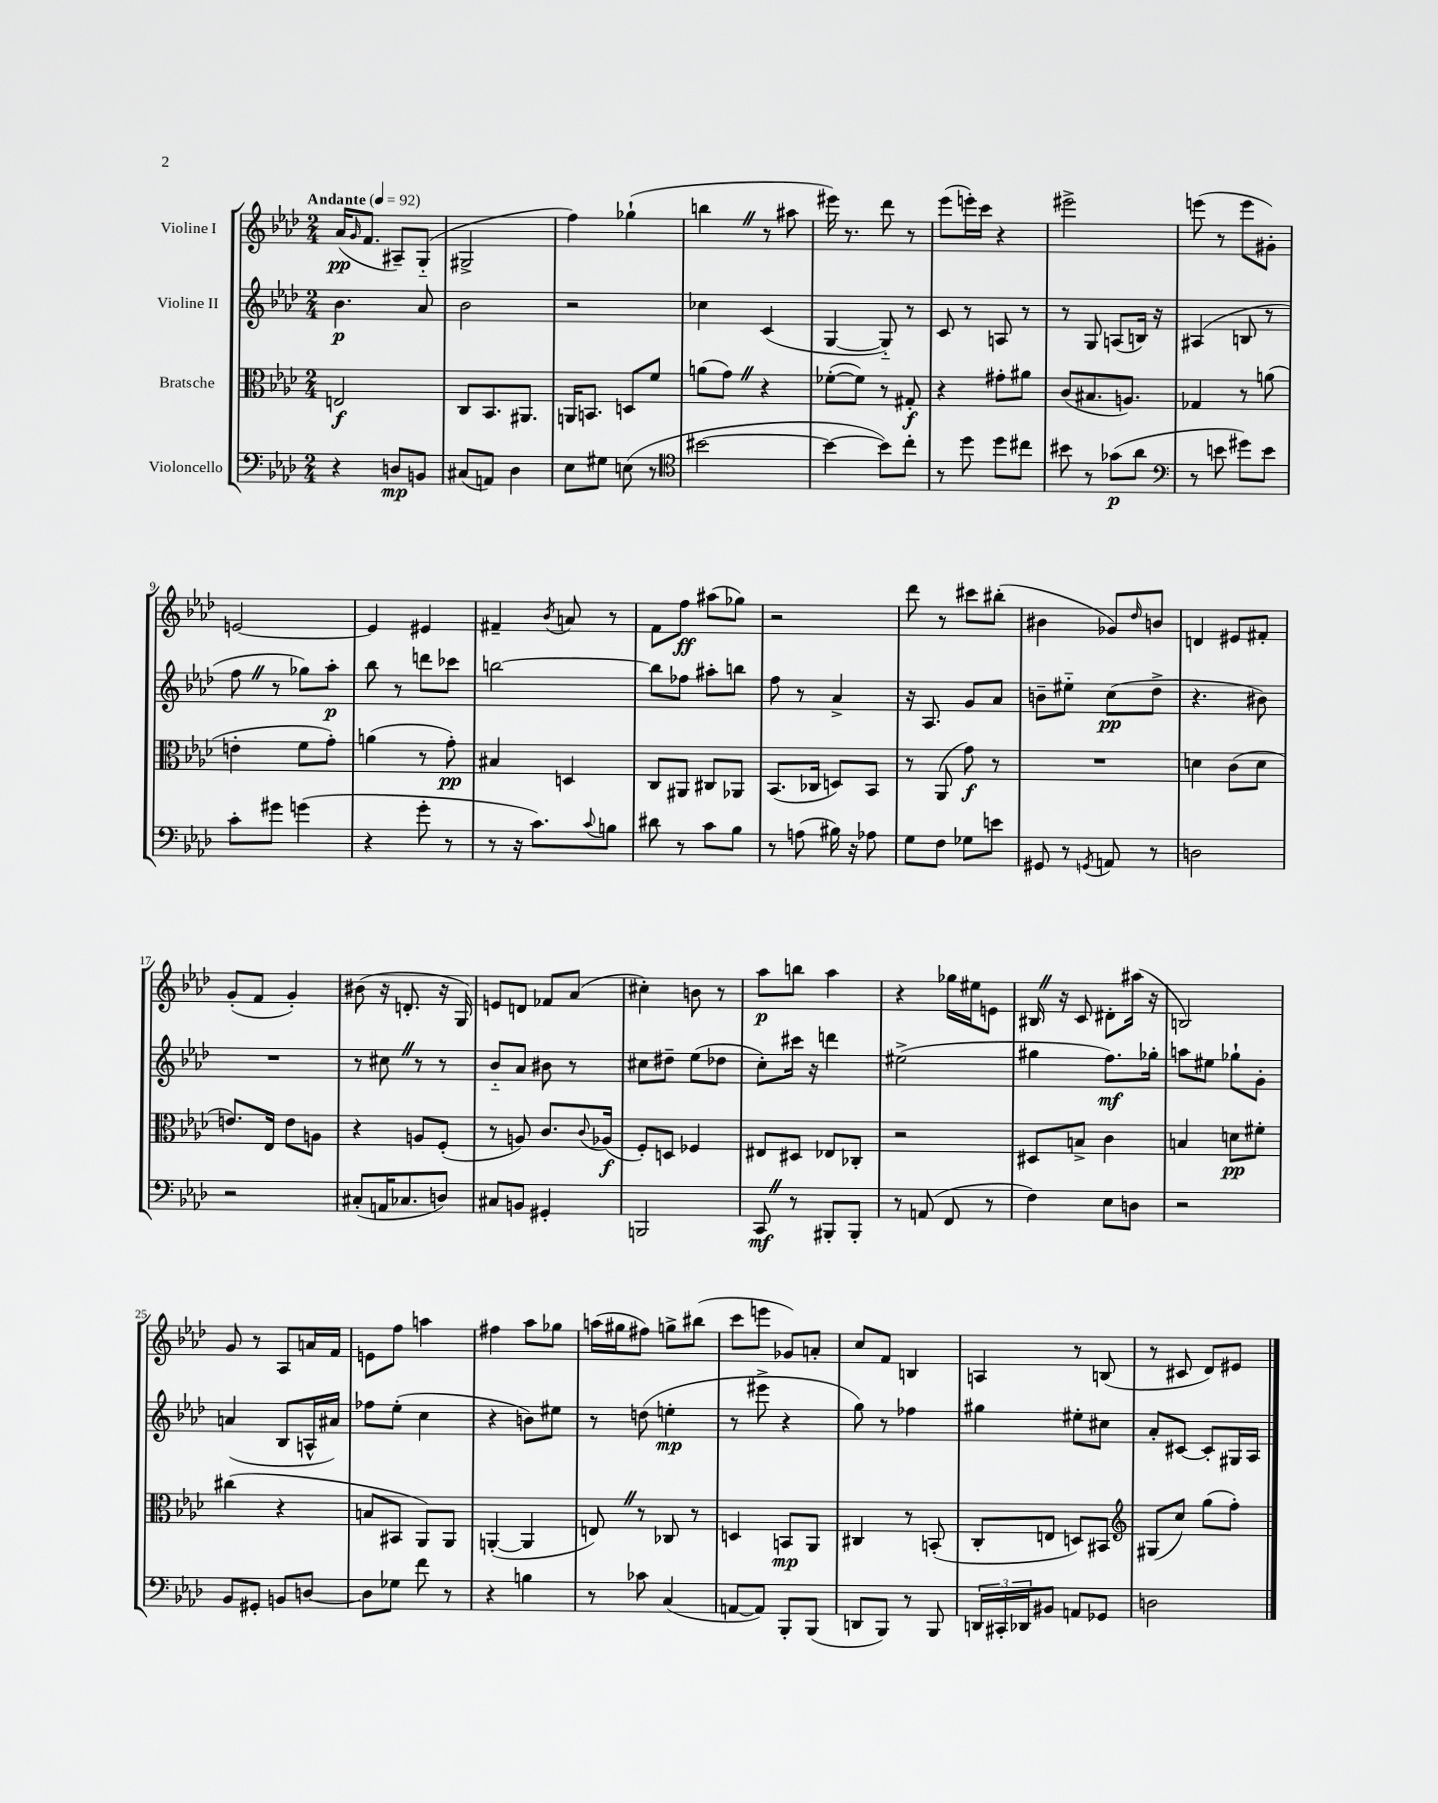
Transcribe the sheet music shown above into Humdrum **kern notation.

**kern	**kern	**kern	**kern
*staff4	*staff3	*staff2	*staff1
*clefF4	*clefC3	*clefG2	*clefG2
*k[b-e-a-d-]	*k[b-e-a-d-]	*k[b-e-a-d-]	*k[b-e-a-d-]
*M2/4	*M2/4	*M2/4	*M2/4
*MM92	*MM92	*MM92	*MM92
4r	2E	4.b-	(16a-
.	.	.	16qqg
.	.	.	8.f
8D	.	.	8A#~)
8BB	.	8a-	(8G'~
=	=	=	=
(8C#	8C	2b-	2G#^
8AA)	8.BB-	.	.
4D-	.	.	.
.	8.AA#	.	.
=	=	=	=
8E-	16AA	2r	4ff)
.	8.BB	.	.
8G#	.	.	.
(8E	8D	.	(4gg-`
8r	8f	.	.
=	=	=	=
*clefC4	*	*	*
[2b#	(8a	4cc-	4bb
.	8g)	.	.
.	4r	(4c	8r
.	.	.	8aa#
=	=	=	=
4b#_	([8f-'	[4G	16eee#)
.	.	.	8.r
.	8f-])	.	.
8b#])	8r	8G'~])	8ddd-
8cc'	8G#'	8r	8r
=	=	=	=
8r	4r	8c	(8eee-
8dd-	.	8r	16eee')
.	.	.	16ccc
8dd-	8g#'	8A	4r
8cc#	8a#	8r	.
=	=	=	=
8b#	(8c	8r	2eee#^
8r	8.B#	8G	.
(8g-	.	(8A	.
.	8.A)	.	.
8a-	.	16B)	.
.	.	16r	.
=	=	=	=
*clefF4	*	*	*
8r	4G-	(4A#	(8eee
8e	.	.	8r
8g#)	8r	8B	8eee
8e	(8a	8r	8g#')
=	=	=	=
8c'	4e'	8ff	[2e
8g#	.	8r	.
(4g	8f	8gg-)	.
.	8g')	8aa-'	.
=	=	=	=
4r	(4a	8bb-	4e]
.	.	8r	.
8g'	8r	8ddd	4e#
8r	8g')	8ccc-	.
=	=	=	=
8r	4B#	[2bb	4f#~
16r	.	.	.
8.c)	.	.	.
.	.	.	8qb-
.	4D	.	8a
8qqc	.	.	.
8B	.	.	8r
=	=	=	=
8d#	8C	8bb]	8f
8r	8AA#	8ff-	8ff
8c	8C#	8aa#'	(8aa#
8B-	8AA-	8bb	8gg-)
=	=	=	=
8r	(8.BB-	8ff	2r
(8A	.	8r	.
.	16C-	.	.
16B#)	8D)	4a-^	.
16r	.	.	.
8A-	8BB-	.	.
=	=	=	=
8G	8r	16r	8ddd-
.	.	8.A-	.
8F	(8AA-	.	8r
8G-	8g)	8g	8ccc#
8e	8r	8a-	(8bb#'
=	=	=	=
8GG#	2r	8b~	4b#
8r	.	8ee#'~	.
8qGG	.	.	.
8AA	.	(8cc	8g-)
.	.	.	16qqdd-
8r	.	8dd-^	8b
=	=	=	=
2D	4d	4.r	4d
.	(8c	.	8e#
.	8d	8b#)	8f#'
=	=	=	=
2r	8.e)	2r	(8g'
.	.	.	8f
.	16E-	.	.
.	8e	.	4g')
.	8A	.	.
=	=	=	=
(8C#'	4r	8r	(8b#
16AA	.	8cc#	16r
8.C-	.	.	8.d'
.	8A	8r	.
8D)	(8F'	8r	16r
.	.	.	16G)
=	=	=	=
8C#	8r	8b-'~	8e
8BB	8A)	8a-	8d
4GG#'	8.c	8b#	8f-
.	.	8r	(8a-
.	8qqc	.	.
.	(16A-	.	.
=	=	=	=
2BBB	8F')	8cc#	4cc#')
.	8D	8dd#~	.
.	4F-	(8ee-	8b
.	.	8dd-	8r
=	=	=	=
8CC	8E#	8cc')	8aa-
8r	8D#	16ccc#	8bb
.	.	16r	.
8BBB#'	8E-	4ddd	4aa-
8BBB#'	8C-'	.	.
=	=	=	=
8r	2r	(2ee#^	4r
(8AA	.	.	.
8FF	.	.	16gg-
.	.	.	16ee#
8r	.	.	8e
=	=	=	=
4F)	8D#	4gg#	16B#
.	.	.	16r
.	8B^	.	8c
8E-	4c	8.ff)	8d#'
8D	.	.	(16aa#
.	.	16gg-'	16r
=	=	=	=
2r	4B	8aa	2B)
.	.	8ee#	.
.	8d	8gg-`	.
.	8f#'	8g'	.
=	=	=	=
8BB-	(4cc#	(4a	8g
8GG#'	.	.	8r
8BB	4r	8B-	8A-
[8D	.	16A^^	16a
.	.	16a#)	16f
=	=	=	=
8D]	8B	8ff-	8e
8G-	8BB#	(8ee-'	8ff
8f	8AA-)	4cc	4aa
8r	8AA-	.	.
=	=	=	=
4r	([4AA'	4r	4ff#
4B	4AA]	8b)	8aa-
.	.	8ee#	8gg-
=	=	=	=
8r	8E)	8r	(16aa
.	.	.	16gg#
8c-	8r	(8dd	8ff#)
(4C	8C-	4ee'	8gg^
.	8r	.	(8bb#
=	=	=	=
[8AA	4D	8r	8ccc
8AA])	.	8eee#^	8eee
8BBB-'	8BB	4r	8g-)
(8BBB-	8AA-	.	8a'
=	=	=	=
8DD	4C#	8gg)	8cc
8BBB-)	.	8r	8f
8r	8r	4ff-	4B
8BBB-	(8BB'	.	.
=	=	=	=
24DD	8C'	4gg#	4A
24CC#'	.	.	.
24DD-	.	.	.
8BB#	8E	.	.
8AA	8D)	8ee#'	8r
8GG-	8BB#	8cc#	(8B
=	=	=	=
*	*clefG2	*	*
2D	(8G#	8a-'	8r
.	8cc)	[8c#	8c#
.	(8gg	8c#']	8d-)
.	8ff')	16G#	8e#
.	.	16A-	.
==	==	==	==
*-	*-	*-	*-
